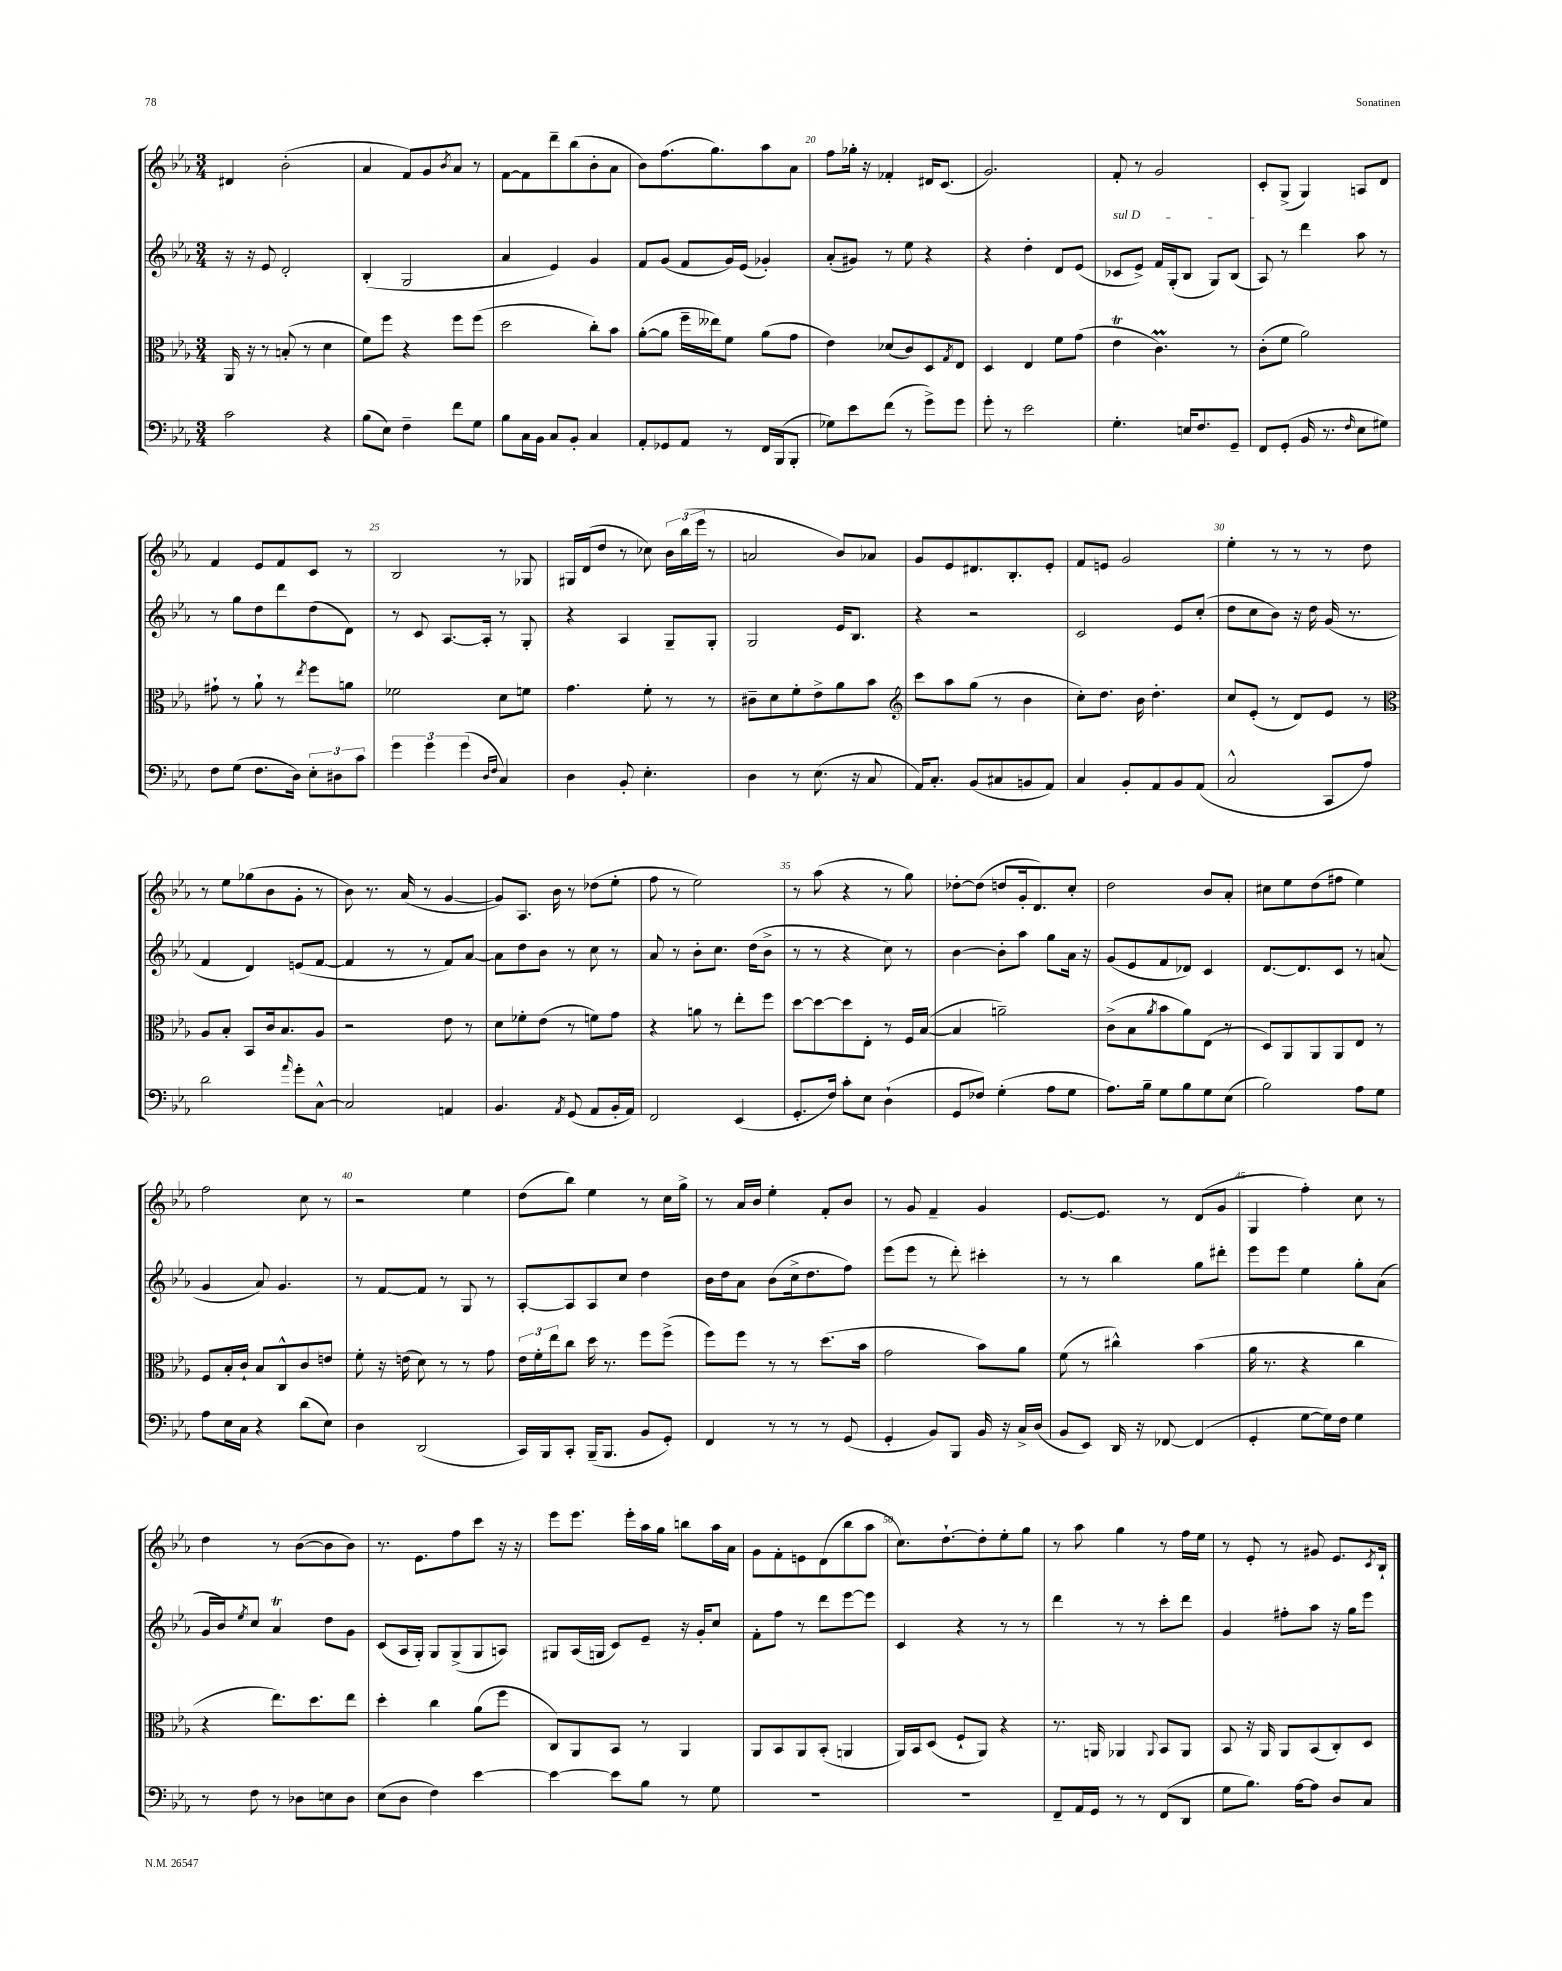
<<
\new StaffGroup <<
\new Staff = "s0" {
    \clef treble \key ees \major \numericTimeSignature \time 3/4
    dis'4 bes'2-.( |
    aes'4 f'8) g'8 \acciaccatura { bes'8 } aes'8 r8 |
    f'8~ f'8 d'''8-- bes''8( bes'8-. aes'8 |
    bes'8) f''8.( g''8.) aes''8 aes'8 |
    f''8 ges''16-. r16 fes'4-. dis'16 c'8.( |
    g'2.) |
    f'8-. r8 g'2 |
    c'8-. g8->( g4) a8 d'8 |
    f'4 ees'8 f'8 c'8 r8 |
    bes2 r8 ges8 |
    gis16 d'16( d''8 r8 ces''8) \tuplet 3/2 { bes'16 bes''16( ees'''16 } r8 |
    a'2 bes'8) aes'8 |
    g'8 ees'8 dis'8. bes8.-. ees'8-. |
    f'8 e'8 g'2 |
    ees''4-. r8 r8 r8 d''8 |
    r8 ees''8 ges''8( bes'8 g'8-. r8 |
    bes'8) r8. aes'16( r8 g'4~ |
    g'8) aes8. bes'16 r8 des''8( ees''8-. |
    f''8 r8 ees''2) |
    r8 aes''8( r4 r8 g''8) |
    des''8~-. des''8( d''8 g'16-. d'8.) c''8-. |
    d''2 bes'8 aes'8-. |
    cis''8 ees''8 d''8( fis''8 ees''4) |
    f''2 c''8 r8 |
    r2 ees''4 |
    d''8( bes''8) ees''4 r8 c''16 g''16-> |
    r8 aes'16 bes'16 ees''4-. f'8-. bes'8 |
    r8 g'8 f'4-- g'4 |
    ees'8.~ ees'8. r8 d'8( g'8 |
    g4 f''4-.) c''8 r8 |
    d''4 r8 bes'8~( bes'8 bes'8) |
    r8. ees'8. f''8 c'''8 r16 r16 |
    ees'''8 ees'''8. ees'''16-. aes''16 g''16 b''8 aes''16 aes'16 |
    g'8 f'8-. e'8 d'8( bes''8 aes''8 |
    c''8.) d''8.~-! d''8-. ees''8-. g''8 |
    r8 aes''8 g''4 r8 f''16 ees''16 |
    r8 ees'8-. r8 gis'8 ees'8. \acciaccatura { c'8 } bes16-! \bar "|." |
}
\new Staff = "s1" {
    \clef treble \key ees \major \numericTimeSignature \time 3/4
    r16 r16 ees'8 d'2-. |
    bes4-.( g2 |
    aes'4 ees'4) g'4 |
    f'8 g'8( f'8 g'16) ees'16( ges'4-.) |
    aes'8-.( gis'8) r8 ees''8 r4 |
    r4 d''4-. d'8 ees'8( |
    \once \override TextSpanner.bound-details.left.text = \markup { \italic "sul D" } ces'8\startTextSpan ees'8->) f'16 g16-.( bes8 g8) bes8( |
    aes8\stopTextSpan) r8 d'''4 aes''8 r8 |
    r8 g''8 d''8 d'''8 d''8( d'8) |
    r8 c'8 aes8.~ aes16-. r8 g8-. |
    r4 aes4 g8-- g8-. |
    g2 ees'16 bes8. |
    r4 r2 |
    c'2 ees'8 c''8-.( |
    d''8 c''8 bes'8) r16 d''16 g'16( r8. |
    f'4 d'4) e'8( f'8~ |
    f'4 r8 r8 f'8) aes'8~ |
    aes'8 d''8 bes'8 r8 c''8 r8 |
    aes'8 r8 bes'8-. c''8. d''16( bes'8-> |
    r8 r8 r4 c''8) r8 |
    bes'4~ bes'8-. aes''8 g''8 aes'16 r16 |
    g'8( ees'8 f'8 des'8) c'4 |
    d'8.~ d'8. c'8 r8 a'8( |
    g'4 aes'8) g'4. |
    r8 f'8~ f'8 r8 g8 r8 |
    aes8~-. aes8 aes8 c''8 d''4 |
    bes'16 d''16 aes'8 bes'8( c''16-> d''8. f''8) |
    ees'''8( ees'''8 r8 d'''8-.) cis'''4-. |
    r8 r8 bes''4 g''8 dis'''8-. |
    ees'''8 ees'''8 ees''4 g''8-. aes'8( |
    g'16 bes'16) \acciaccatura { ees''8 } c''8 aes'4\trill d''8 g'8 |
    c'8( aes16 g16-.) g8 g8->( g8 a8) |
    gis8 aes16( g16 c'8) ees'8-- r16 g'16-. c''8 |
    f'8-. f''8 r8 d'''8 ees'''8~ ees'''8 |
    c'4 r4 r8 r8 |
    d'''4 r8 r8 c'''8-. d'''8 |
    g'4 fis''8-. aes''8 r16 g''16 ees'''8 \bar "|." |
}
\new Staff = "s2" {
    \clef alto \key ees \major \numericTimeSignature \time 3/4
    aes,16 r16 r8 b8-.( r8 d'4 |
    f'8) f''8 r4 f''8 f''8( |
    d''2 c''8-.) bes'8 |
    aes'8~-.( aes'8 f''16-- eeses''16) f'8 aes'8( g'8 |
    ees'4) des'8( c'8) d8 \acciaccatura { g8 } ees8 |
    d4 ees4 f'8 g'8( |
    ees'4\trill c'4.\prall) r8 |
    c'8-.( f'8 aes'2) |
    gis'8-! r8 aes'8-! r8 \acciaccatura { ees''8 } f''8 a'8 |
    fes'2 d'8 f'8 |
    g'4. f'8-. r8 r8 |
    cis'8-- d'8 f'8-. ees'8-> aes'8 bes'8 |
    \clef treble c'''8 aes''8 g''8( r8 bes'4 |
    c''8-.) d''8. bes'16 d''4.-. |
    c''8 ees'8-.( r8 d'8) ees'8 r8 |
    \clef alto aes8 bes8-. bes,8 c'16 bes8. aes8 |
    r2 ees'8 r8 |
    d'8 fes'8-. ees'8( r8 f'8) g'8 |
    r4 a'8 r8 ees''8-. f''8 |
    d''8~ d''8~ d''8 ees8-. r8 f16 bes16~( |
    bes4 a'2--) |
    c'8->( bes8 \acciaccatura { aes'8 } bes'8 aes'8) ees8( r8 |
    d8) aes,8 aes,8 aes,8 ees8 r8 |
    f8 bes16-. c'16-! bes8 c8-^ c'8 e'8 |
    f'8-. r16 e'16( d'8) r8 r8 g'8 |
    \tuplet 3/2 { ees'16 f'16-. ees''16 } c''8 d''16 r8. f''8 f''8->( |
    f''8) f''8 r8 r8 d''8.( bes'16 |
    g'2 bes'8) aes'8 |
    f'8( r8 cis''4-^) bes'4( |
    aes'16 r8. r4 c''4 |
    r4 ees''8.) d''8. ees''8 |
    d''4-. c''4 aes'8( f''8 |
    c8) aes,8 bes,8 r8 aes,4 |
    aes,8 bes,8 aes,8 bes,8-.( a,4 |
    aes,16) bes,16 d8( f8-! aes,8) r4 |
    r8. a,16 aes,4 \appoggiatura { aes,8 } bes,8 aes,8 |
    bes,8 r16 aes,16 aes,8 bes,8( c8-.) d8 \bar "|." |
}
\new Staff = "s3" {
    \clef bass \key ees \major \numericTimeSignature \time 3/4
    c'2 r4 |
    bes8( ees8) f4-- f'8 g8 |
    bes8 c16 bes,16 c8 bes,8-. c4 |
    aes,8-. ges,8 aes,8 r8 f,16 bes,,16( bes,,8-. |
    ges8) ees'8 f'8( r8 g'8->) g'8 |
    g'8-. r8 ees'2 |
    g4.-. e16 f8. g,8-- |
    f,8 g,8-.( bes,16 r8. \grace { f16 } ees8 gis8) |
    f8 g8( f8. d16) \tuplet 3/2 { ees8-. dis8 c'8 } |
    \tuplet 3/2 { g'4 g'4 g'4( } \grace { d16 f16 } c4) |
    d4 bes,8-. ees4.-. |
    d4 r8 ees8.( r16 c8 |
    aes,16) c8.-. bes,8( cis8 b,8 aes,8) |
    c4 bes,8-. aes,8 bes,8 aes,8( |
    c2-^ c,8 aes8) |
    d'2 \grace { aes'16 } g'8-. c8~-^ |
    c2 a,4 |
    bes,4. \acciaccatura { aes,8 } g,8( aes,8 bes,16-. aes,16) |
    f,2 ees,4( |
    g,8.-. f16) c'8-. ees8 d4-!( |
    g,8 fes8) g4-.( aes8 g8 |
    aes8.) bes16-- g8 bes8 g8 ees8( |
    bes2) aes8 g8 |
    aes8 ees16 c16 r4 d'8( ees8) |
    d4 d,2( |
    c,16) bes,,16 c,8-. bes,,16--( bes,,8. bes,8 g,8-.) |
    f,4 r8 r8 r8 g,8( |
    g,4-. bes,8) bes,,8 bes,16 r16 c16-> d16( |
    bes,8 ees,8) d,16 r16 fes,8~ fes,4( |
    g,4-. g8~ g16) f16 g4 |
    r8 f8 r8 des8 e8 des8 |
    ees8( d8 f4) ees'4~ |
    ees'4~ ees'8 bes8 r8 g8 |
    R2. |
    R2. |
    f,8-- aes,16 g,16 r8 r8 f,8( d,8 |
    g8 bes8.) aes16~ aes8 d8 c8 \bar "|." |
}
>>
>>
\layout { \context { \Score currentBarNumber = #16 \override BarNumber.break-visibility = ##(#f #t #t) barNumberVisibility = #(every-nth-bar-number-visible 5) } }
